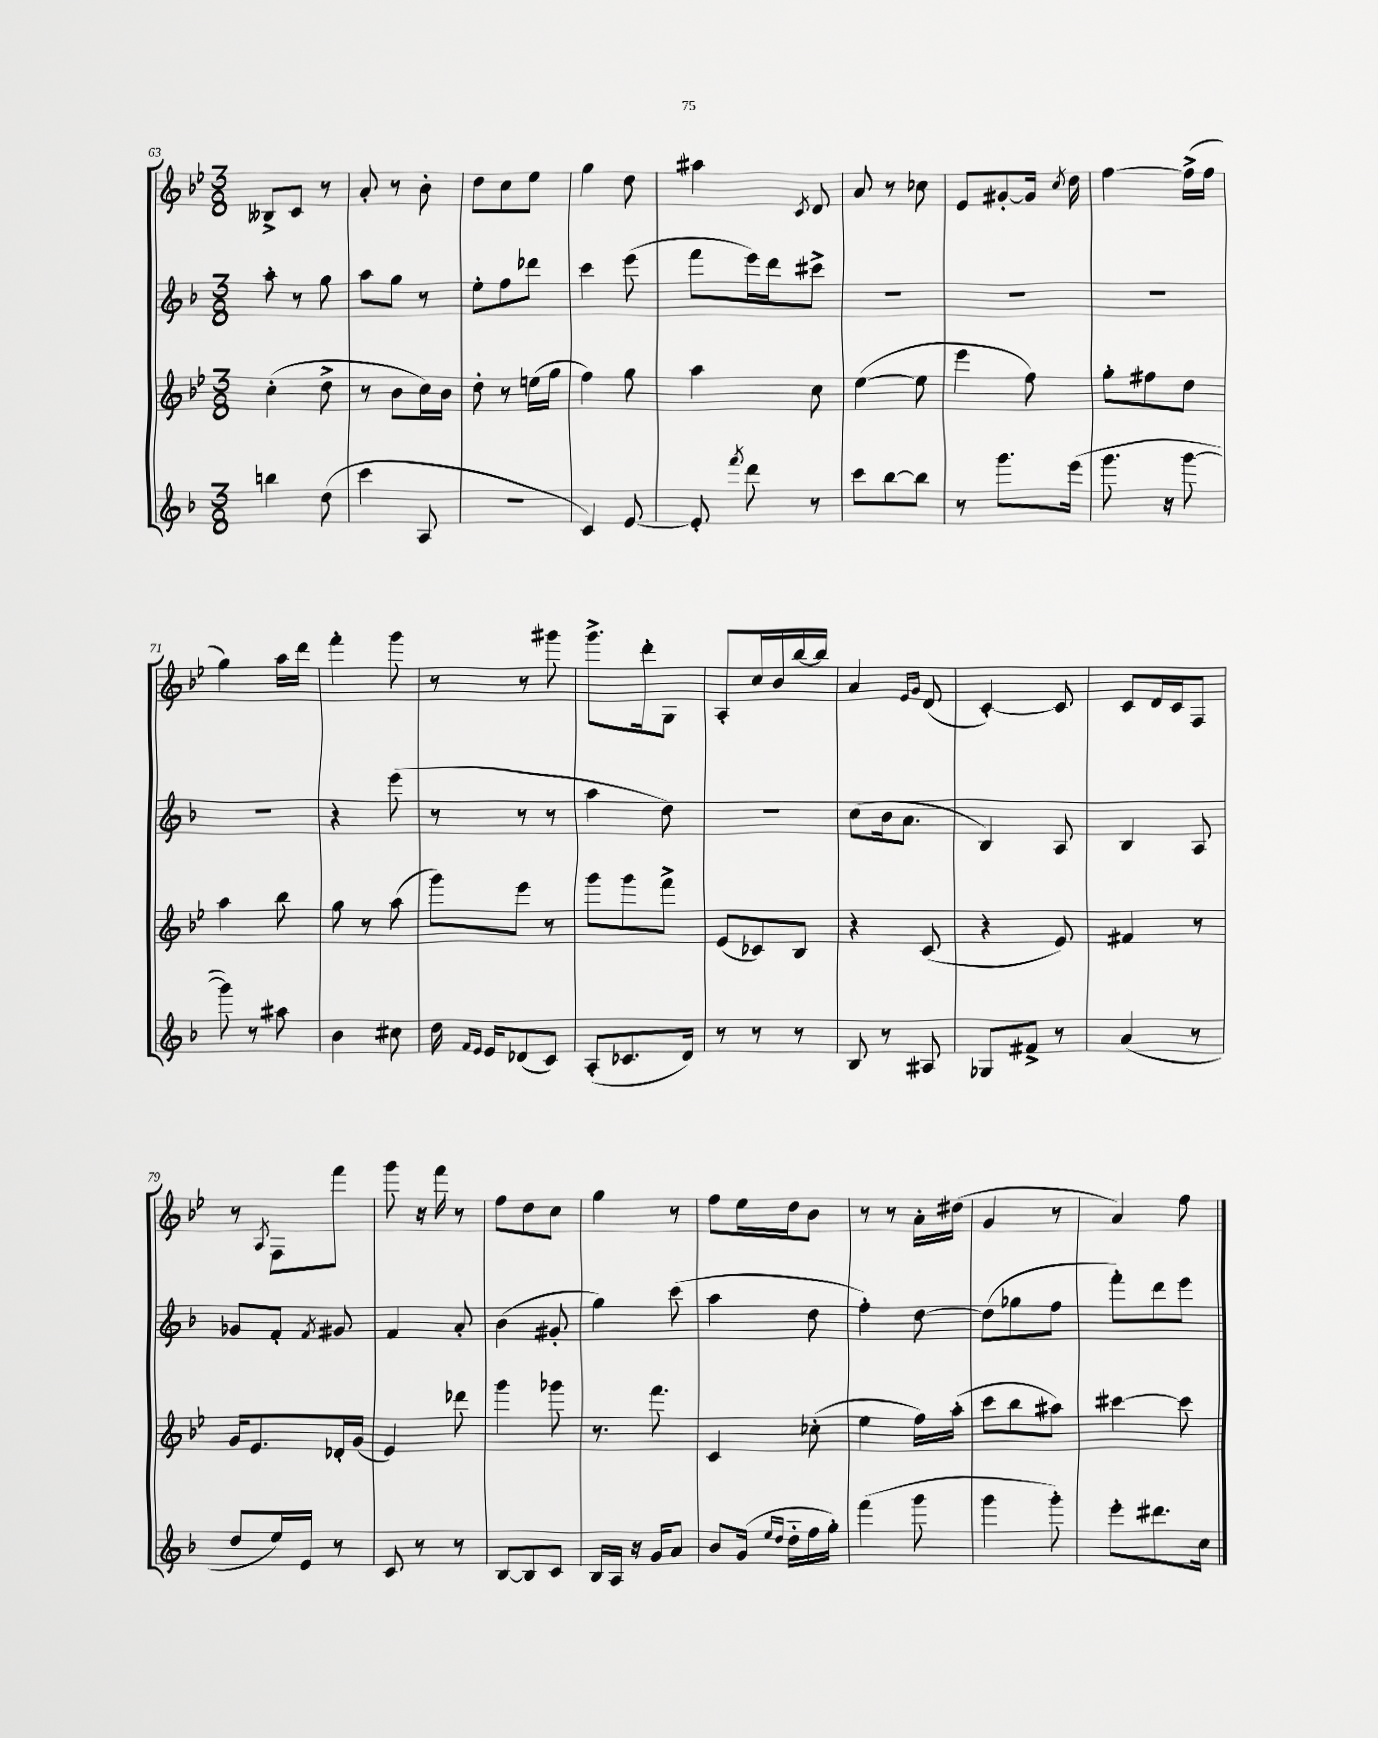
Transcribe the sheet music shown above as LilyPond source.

<<
\new StaffGroup <<
\new Staff = "s0" {
    \clef treble \key bes \major \numericTimeSignature \time 3/8
    \autoBeamOff beses8[-> c'8] r8 |
    a'8-. r8 bes'8-. |
    d''8[ c''8 ees''8] |
    g''4 d''8 |
    ais''4 \acciaccatura { c'8 } d'8 |
    a'8 r8 ces''8 |
    ees'8[ gis'8~-. gis'16] \acciaccatura { c''8 } d''16 |
    f''4~ f''16[->( f''16] |
    g''4) a''16[ d'''16] |
    f'''4-. g'''8 |
    r8 r8 gis'''8 |
    g'''8.[-> d'''16-. g8] |
    a8[-. c''16 bes'16 bes''16~ bes''16] |
    a'4 \grace { ees'16[ g'16] } d'8( |
    c'4~-.) c'8 |
    c'8[ d'16 c'16 f8] |
    r8 \acciaccatura { a8 } f8[ f'''8] |
    g'''8 r16 f'''16 r8 |
    f''8[ d''8 c''8] |
    g''4 r8 |
    f''8[ ees''16 d''16 bes'8] |
    r8 r8 a'16[-. dis''16]( |
    g'4 r8 |
    a'4) f''8 \bar "|." |
}
\new Staff = "s1" {
    \clef treble \key f \major \numericTimeSignature \time 3/8
    \autoBeamOff a''8-. r8 g''8 |
    a''8[ g''8] r8 |
    e''8[-. f''8 des'''8] |
    c'''4 e'''8( |
    f'''8[ e'''16) d'''16 cis'''8]-> |
    R4. |
    R4. |
    R4. |
    R4. |
    r4 e'''8( |
    r8 r8 r8 |
    a''4 d''8) |
    R4. |
    c''8[( bes'16 a'8.] |
    bes4) a8 |
    bes4 a8 |
    ges'8[ f'8]-. \acciaccatura { f'8 } gis'8 |
    f'4 a'8-. |
    bes'4( gis'8-. |
    g''4) c'''8( |
    a''4 d''8 |
    f''4-.) d''8~ |
    d''8[( ges''8 f''8] |
    f'''8[-.) d'''8 e'''8] \bar "|." |
}
\new Staff = "s2" {
    \clef treble \key bes \major \numericTimeSignature \time 3/8
    \autoBeamOff c''4-.( d''8-> |
    r8 bes'8[ c''16) bes'16] |
    d''8-. r8 e''16[( g''16] |
    f''4) g''8 |
    a''4 c''8 |
    ees''4~( ees''8 |
    ees'''4 f''8) |
    g''8[-. fis''8 d''8] |
    a''4 bes''8 |
    g''8 r8 a''8( |
    g'''8[) ees'''8] r8 |
    g'''8[ g'''8 f'''8]-> |
    ees'8[( ces'8) bes8] |
    r4 c'8( |
    r4 ees'8) |
    fis'4 r8 |
    g'16[ ees'8. des'16-. g'16]( |
    ees'4) des'''8 |
    g'''4 ges'''8 |
    r8. f'''8. |
    c'4 ces''8-.( |
    ees''4 f''16[) a''16]-.( |
    c'''8[ bes''8 ais''8]) |
    cis'''4~ cis'''8 \bar "|." |
}
\new Staff = "s3" {
    \clef treble \key f \major \numericTimeSignature \time 3/8
    \autoBeamOff b''4 d''8( |
    c'''4 a8 |
    R4. |
    c'4) e'8~ |
    e'8-. \acciaccatura { f'''8 } d'''8 r8 |
    c'''8[ bes''8~ bes''8] |
    r8 g'''8.[ e'''16]( |
    g'''8. r16 g'''8~ |
    g'''8) r8 ais''8 |
    bes'4 cis''8 |
    d''16 \grace { f'16[ e'16] } e'16[ des'8( c'8]) |
    a8[-.( ces'8. d'16]) |
    r8 r8 r8 |
    bes8 r8 ais8 |
    ges8[ fis'8]-> r8 |
    a'4( r8 |
    d''8[ e''16) e'16] r8 |
    c'8 r8 r8 |
    bes8[~ bes8 c'8] |
    bes16[ a16] r16 g'16[ a'8] |
    bes'8[ g'16]( \grace { e''16[ d''16] } d''16[-_ f''16 g''16]-.) |
    f'''4( g'''8 |
    g'''4 g'''8-.) |
    e'''8[-. dis'''8. c''16] \bar "|." |
}
>>
>>
\layout { \context { \Score currentBarNumber = #63 } }
